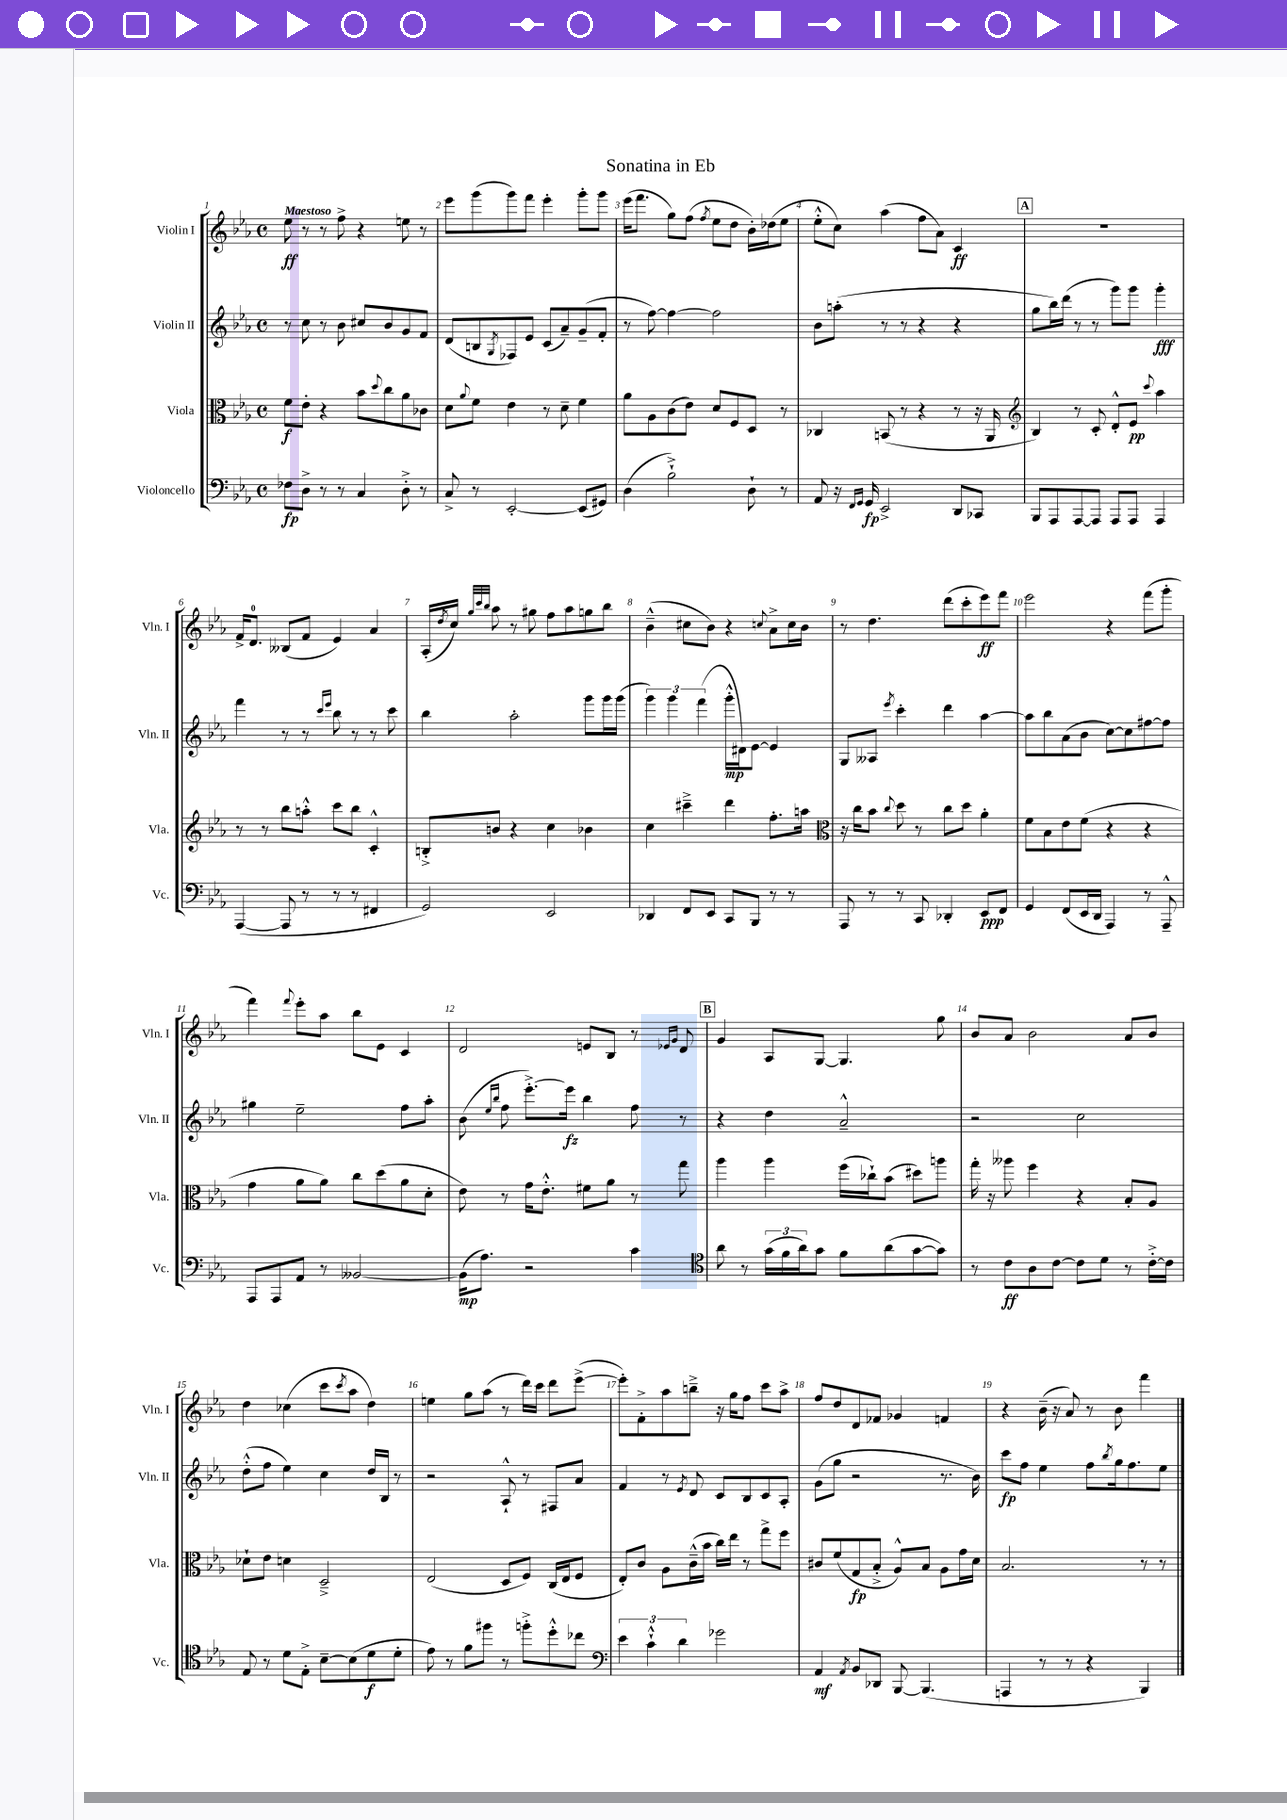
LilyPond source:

\header { title = "Sonatina in Eb" }
<<
\new StaffGroup <<
\new Staff = "s0" \with { instrumentName = "Violin I" shortInstrumentName = "Vln. I" } {
    \clef treble \key ees \major \defaultTimeSignature \time 4/4 \tempo "Maestoso"
    ees''8\ff r8 r8 f''8-> r4 e''8 r8 |
    ees'''8 g'''8( g'''8) f'''8 ees'''4-. g'''8-. g'''8 |
    ees'''16( f'''8. g''8) f''8( \acciaccatura { f''8 } ees''8 d''8 bes'16-.) des''16( ees''8 |
    ees''8-.-^ c''8) aes''4( f''8 aes'8) c'4\ff |
    \mark \markup { \box "A" } R1 |
    f'16-> d'8.-0 beses8( f'8 ees'4) aes'4 |
    aes16-.( \acciaccatura { d''8 } c''16) \grace { g''32 c'''32 bes''32 } aes''8 r8 gis''8 f''8 aes''8 g''8 bes''8 |
    bes'4---^( cis''8 bes'8) r4 \appoggiatura { c''8 } aes'8-> c''16 bes'16 |
    r8 d''4. d'''8( c'''8-. ees'''8\ff) f'''8 |
    ees'''2 r4 f'''8( g'''8-. |
    f'''4) \appoggiatura { f'''8 } ees'''8-. aes''8 bes''8 ees'8 c'4 |
    d'2 e'8 bes8 r8 \grace { ees'16 g'16 } d'8 |
    \mark \markup { \box "B" } g'4 aes8 g8~ g4. g''8 |
    bes'8 aes'8 bes'2 aes'8 bes'8 |
    d''4 ces''4( c'''8 \acciaccatura { c'''8 } aes''8 d''4) |
    e''4 g''8 aes''8( r8 d'''16) c'''16 d'''8 ees'''8~->( |
    ees'''8-.) f'8-.-> aes''8 b''8---> r16 g''16 f''8 c'''8 aes''8-> |
    f''8 d''8 d'8 fes'8 ges'4 f'4 |
    r4 bes'16--( r16 aes'8) r8 bes'8 f'''4 \bar "|." |
}
\new Staff = "s1" \with { instrumentName = "Violin II" shortInstrumentName = "Vln. II" } {
    \clef treble \key ees \major \defaultTimeSignature \time 4/4
    r8 c''8 r8 bes'8 cis''8 bes'8 g'8 f'8 |
    d'8( b8 \acciaccatura { g8 } fes8) ees'8 c'8( aes'8--) g'8--( f'8-. |
    r8 f''8~) f''4~ f''2 |
    bes'8 a''8-.( r8 r8 r4 r4 |
    \mark \markup { \box "A" } g''8 bes''16) d'''16( r8 r8 g'''8) g'''8 g'''4-.\fff |
    f'''4 r8 r8 \grace { c'''16 ees'''16 } bes''8 r8 r8 c'''8 |
    bes''4 aes''2-. g'''8 g'''16 g'''16( |
    \tuplet 3/2 { g'''4) g'''4 f'''4( } g'''16-.-^\mp dis'16) ees'8~ ees'4 |
    g8 aeses8 \acciaccatura { ees'''8 } c'''4-. d'''4 aes''4~ |
    aes''8 bes''8 aes'8( bes'8 c''8~) c''8 fis''8~ fis''8 |
    gis''4 ees''2-- f''8 aes''8-. |
    bes'8( \grace { ees''16 bes''16 } f''8 ees'''8.~-.->) ees'''16\fz bes''4 f''8 r8 |
    \mark \markup { \box "B" } r4 d''4 aes'2---^ |
    r2 c''2 |
    d''8-.-^( f''8 ees''4) c''4 d''16 bes16 r8 |
    r2 aes8-!-^ r8 fis8 aes'8 |
    f'4 r8 \acciaccatura { ees'8 } d'8 c'8 bes8 c'8 aes8-. |
    g'8( g''8 r2 r8. bes'16) |
    c'''8\fp f''8 ees''4 f''8 \acciaccatura { bes''8 } g''16 f''8. ees''8 \bar "|." |
}
\new Staff = "s2" \with { instrumentName = "Viola" shortInstrumentName = "Vla." } {
    \clef alto \key ees \major \defaultTimeSignature \time 4/4
    f'8\f ees'8-. r4 bes'8 \appoggiatura { d''8 } c''8 aes'8 ces'8 |
    d'8 \appoggiatura { aes'8 } f'8 ees'4 r8 d'8-- f'4 |
    aes'8 aes8 c'8( ees'8) d'8 f8 d8 r8 |
    ces4 b,8( r8 r4 r8 r16 aes,16 |
    \mark \markup { \box "A" } \clef treble bes4) r8 c'8-. d'8-.-^ ees'8\pp \appoggiatura { c'''8 } aes''4 |
    r8 r8 bes''8 a''8-.-^ c'''8 bes''8 c'4-.-^ |
    b8-.-> b'8 r4 c''4 bes'4 |
    c''4 cis'''4---> d'''4 f''8.-. a''16 |
    \clef alto r16 c''16 bes'8 \appoggiatura { c''8 } d''8 r8 c''8 d''8 aes'4-. |
    f'8 bes8 ees'8 f'8( r4 r4 |
    g'4 aes'8 aes'8) c''8 d''8( aes'8 d'8-. |
    ees'8) r8 g'16 ees'8.-.-^ fis'8 aes'8 r8 g''8 |
    \mark \markup { \box "B" } aes''4 aes''4 f''16( ces''16-!) bes'8( dis''8) a''8 |
    g''16-. r16 aeses''8 f''4 r4 bes8-. aes8 |
    des'8-! ees'8 d'4 d2---> |
    ees2( d8 f8) c16( ees16 f8 |
    ees8-.) c'8 aes8 c'16---^( bes'16 c''16) ees''16 r8 g''8-> f''8 |
    cis'8 f'8( g8\fp bes8-.-> aes8-^) bes8 aes8 g'16 d'16 |
    bes2. r8 r8 \bar "|." |
}
\new Staff = "s3" \with { instrumentName = "Violoncello" shortInstrumentName = "Vc." } {
    \clef bass \key ees \major \defaultTimeSignature \time 4/4
    fes8\fp d8-> r8 r8 c4 d8-.-> r8 |
    c8-> r8 ees,2~-. ees,8( gis,8) |
    d4( bes2-!->) d8-! r8 |
    aes,8 r16 \grace { f,16 g,16 } g,16\fp ees,2-> d,8 ces,8 |
    \mark \markup { \box "A" } bes,,8 aes,,8 aes,,8~ aes,,8 aes,,8 aes,,8 aes,,4 |
    aes,,4~( aes,,8 r8 r8 r8 fis,4 |
    g,2) ees,2 |
    des,4 f,8 ees,8 c,8 bes,,8 r8 r8 |
    aes,,8 r8 r8 c,8 des,4-. ees,8\ppp f,8 |
    g,4 f,8( ees,16 d,16 aes,,4) r8 aes,,8---^ |
    aes,,8 aes,,8 aes,8 r8 beses,2~ |
    beses,16\mp( aes8.) r2 c'4 |
    \mark \markup { \box "B" } \clef tenor aes'8 r8 \tuplet 3/2 { g'16( f'16 aes'16) } g'8 f'8 aes'8( g'8~ g'8) |
    r8 c'8\ff aes8 c'8~ c'8 d'8 r8 c'16~-.-> c'16 |
    ees8 r8 d'8 ees8-.-> bes8~-- bes8( d'8\f d'8-. |
    ees'8) r8 f'8 fis''8 r8 f''8-.-> d''8-.-^ ces''8 |
    \clef bass \tuplet 3/2 { ees'4 c'4-!-^ d'4 } ges'2 |
    aes,4\mf \acciaccatura { aes,8 } bes,8 des,8 bes,,8~ bes,,4.( |
    a,,4 r8 r8 r4 bes,,4) \bar "|." |
}
>>
>>
\layout { \context { \Score \override BarNumber.break-visibility = ##(#f #t #t) barNumberVisibility = #all-bar-numbers-visible } }
